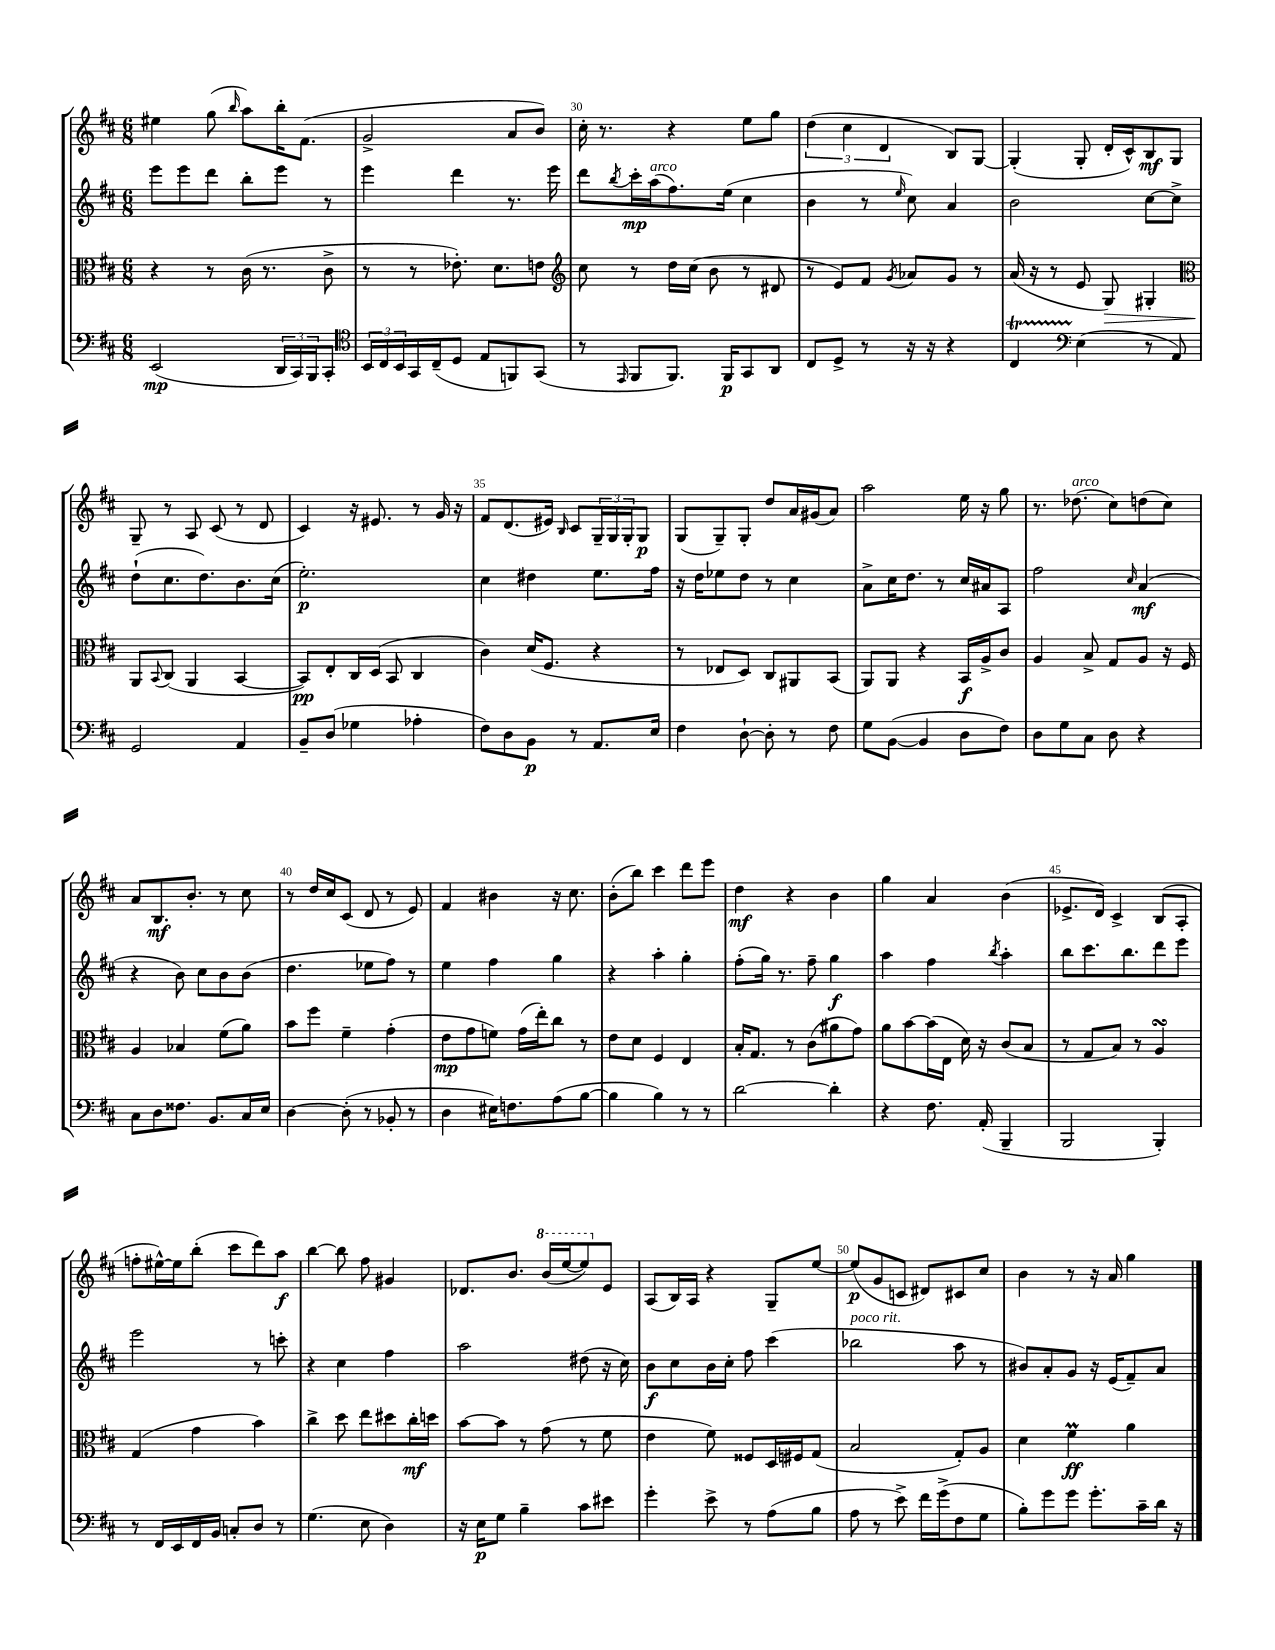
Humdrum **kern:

**kern	**kern	**kern	**kern
*staff4	*staff3	*staff2	*staff1
*clefF4	*clefC3	*clefG2	*clefG2
*k[f#c#]	*k[f#c#]	*k[f#c#]	*k[f#c#]
*M6/8	*M6/8	*M6/8	*M6/8
(2EE/	4r	8eee\L	4ee#\
.	.	8eee\	.
.	8r	8ddd\J	(8gg\
.	.	.	16qqbb/
.	(16c#\	8bb'\L	8aa\L)
.	8.r	.	.
24DD/LL	.	8eee\J	16bb'\K
24CC#/)	.	.	.
.	.	.	(8.f#\J
24BBB/J	.	.	.
8CC#'/J	8c#^\	8r	.
=	=	=	=
*clefC4	*	*	*
24BB/LL	8r	4eee\	2g^/
24C#/	.	.	.
24BB/	.	.	.
16GG/	8r	.	.
(16C#~/J	.	.	.
8D/J	8.e-'\)	4ddd\	.
8E/L	.	.	.
.	8.d\L	.	.
8FF/)	.	8.r	8a/L
(8GG/J	8e\J	.	8b/J)
.	.	16eee\	.
=	=	=	=
*	*clefG2	*	*
8r	8cc#\	8ddd\L	16cc#'\
.	.	.	8.r
16qqEE/	.	8qbb/	.
8FF#/L	8r	16ccc#'\L	.
.	.	(16aa\J	.
8.FF#/J)	16dd\LL	8.ff#\)	4r
.	(16cc#\JJ	.	.
.	8b\	.	.
16FF#/LK	.	(16ee\Jk	.
8GG/	8r	4cc#\	8ee\L
8AA/J	8d#/	.	8gg\J
=	=	=	=
8C#/L	8r	4b\	(6dd\
8D^/J	8e/L)	.	.
.	.	.	6cc#\
8r	8f#/J	8r	.
.	.	.	6d/
.	8qg/	16qqee/	.
16r	8a-/L	8cc#\)	.
16r	.	.	.
4r	8g/J	4a/	8B/L)
.	8r	.	[8G/J
=	=	=	=
4C#/	(16a/	2b\	(4G'/]
.	16r	.	.
.	8r	.	.
*clefF4	*	*	*
(4E\	8e/	.	8G'/
.	8G/)	.	16d'/LL
.	.	.	16c#^^/J)
8r	4G#'/	[8cc#\L	8B/
8AA/)	.	8cc#^\]J	8G/J
=	=	=	=
*	*clefC3	*	*
2GG/	8AA/L	(8dd`\L	8G~/
.	8qqBB/	.	.
.	(8C#/J	8.cc#\	8r
.	4AA/	.	8A/
.	.	8.dd\)	.
.	.	.	(8c#/
4AA/	[4BB/	8.b\	8r
.	.	.	8d/
.	.	(16cc#\Jk	.
=	=	=	=
8BB~/L	8BB/]L)	2.ee'\)	4c#/)
(8D/J	8E'/	.	.
4G-\	16C#/L	.	16r
.	(16D/JJ	.	8.e#/
.	8BB/	.	.
4A-'\	4C#/	.	8r
.	.	.	16g/
.	.	.	16r
=	=	=	=
8F#\L)	4c#\)	4cc#\	8f#/L
8D\	.	.	(8.d/
8BB\J	(16d/LK	4dd#\	.
.	8.F#/J	.	16e#/Jk)
.	.	.	16qqB/
8r	.	.	8c#/L
8.AA/L	4r	8.ee\L	24G~/L
.	.	.	24G/
.	.	.	24G'/J
.	.	.	8G/J
16E/Jk	.	16ff#\Jk	.
=	=	=	=
4F#\	8r	16r	(8G/L
.	.	16dd\LK	.
.	8E-/L	8ee-\	8G~/)
[8D`\	8D/J)	8dd\J	8G'/J
8D'\]	8C#/L	8r	8dd/L
8r	8AA#/	4cc#\	16a/L
.	.	.	(16g#/J
8F#\	(8BB/J	.	8a/J)
=	=	=	=
8G\L	8AA/L)	8a^\L	2aa\
([8BB\J	8AA/J	16cc#\K	.
.	.	8.dd\J	.
4BB/]	4r	.	.
.	.	8r	.
8D\L	16BB/LL	16cc#/LL	16ee\
.	16A^/J	16a#/J	16r
8F#\J)	8c#/J	8A/J	8gg\
=	=	=	=
8D\L	4A/	2ff#\	8.r
8G\	.	.	.
.	.	.	(8.dd-\
8C#\J	8B^/	.	.
8D\	8G/L	.	8cc#\L)
.	.	16qqcc#/	.
4r	8A/J	(4a/	(8dd\
.	16r	.	8cc#\J)
.	16F#/	.	.
=	=	=	=
8C#\L	4A/	4r	8a/L
8D\	.	.	8.B/
8.F##\J	4B-/	8b\)	.
.	.	.	8.b'/J
.	.	8cc#\L	.
8.BB/L	.	.	.
.	(8f#\L	8b\	8r
16C#/L	8a\J)	(8b\J	8cc#\
16E/JJ	.	.	.
=	=	=	=
[4D\	8b\L	4.dd\	8r
.	8ff#\J	.	16dd/LL
.	.	.	16cc#/J
(8D'\]	4f#~\	.	(8c#/J
8r	.	8ee-\L	8d/
8BB-'/	(4g'\	8ff#\J)	8r
8r	.	8r	8e/)
=	=	=	=
4D\	8e\L	4ee\	4f#/
.	8g\	.	.
16E#\LK)	8f\J)	4ff#\	4b#\
8.F\	.	.	.
.	(16g\LL	.	.
.	16ee'\J)	.	.
(8A\	8cc#\J	4gg\	16r
.	.	.	8.cc#\
[8B\J	8r	.	.
=	=	=	=
4B\]	8e\L	4r	(8b'\L
.	8d\J	.	8bb\J)
4B\)	4F#/	4aa'\	4ccc#\
8r	4E/	4gg'\	8ddd\L
8r	.	.	8eee\J
=	=	=	=
[2d\	16B'/LK	(8ff#'\L	4dd\
.	8.G/J	.	.
.	.	16gg\Jk)	.
.	.	8.r	.
.	8r	.	4r
.	(8c#\L	8ff#~\	.
4d'\]	8a#\	4gg\	4b\
.	8g\J)	.	.
=	=	=	=
4r	8a\L	4aa\	4gg\
.	[8b\	.	.
8.F#\	(16b\]L	4ff#\	4a/
.	16E\JJ	.	.
.	16d\)	.	.
(16AA'/	16r	.	.
.	.	8qbb/	.
4BBB~/	(8c#/L	4aa'\	(4b\
.	8B/J	.	.
=	=	=	=
2BBB/	8r	8bb\L	8.e-^/L
.	8G/L	8.ccc#\	.
.	.	.	16d/Jk)
.	8B/J)	.	4c#^/
.	.	8.bb\	.
.	8r	.	.
4BBB'/)	4A/	8ddd\	(8B/L
.	.	8eee\J	8A'/J
=	=	=	=
8r	(4G/	2eee\	8ff'\L
16FF#/LL	.	.	[16ee#^^\L)
16EE/	.	.	16ee#\]J
16FF#/	4g\	.	(8bb'\J
16BB/JJ	.	.	.
8C'/L	.	.	8ccc#\L
8D/J	4b\)	8r	8ddd\)
8r	.	8ccc'\	8aa\J
=	=	=	=
(4.G\	4cc#^\	4r	[4bb\
.	8dd\	4cc#\	8bb\]
8E\	8ee\L	.	8ff#\
4D\)	8dd#\	4ff#\	4g#/
.	16cc#'\L	.	.
.	16dd\JJ	.	.
=	=	=	=
16r	[8b\L	2aa\	8.d-/L
16E\LK	.	.	.
8G\J	8b\]J	.	.
.	.	.	8.b/J
4B~\	8r	.	.
.	(8g\	.	(16bb/LL
.	.	.	[16eee/J
8c#\L	8r	(8dd#\	8eee/])
8e#\J	8f#\	16r	8e/J
.	.	16cc#\)	.
=	=	=	=
4g'\	4e\	8b\L	(8A/L
.	.	8cc#\	16B/L)
.	.	.	16A/JJ
8e^\	8f#\)	16b\L	4r
.	.	16cc#'\JJ	.
8r	8F##/L	8ff#\	.
(8A\L	16D/L	(4ccc#\	8G~/L
.	16F#/J	.	.
8B\J	(8G/J	.	[8ee/J
=	=	=	=
8A\	2B/	2bb-\	(8ee/]L
8r	.	.	8g/
8e^\)	.	.	8c/J
16f#\LL	.	.	8d#/L)
(16g^\J	.	.	.
8F#\	8G'/L)	8aa\	8c#/
8G\J	8A/J	8r	8cc#/J
=	=	=	=
8B'\L)	4d\	8b#/L)	4b\
8g\	.	8a'/	.
8g\J	4f#\	8g/J	8r
8.g'\L	.	16r	16r
.	.	(16e/LK	16a/
.	4a\	8f#~/)	4gg\
16c#~\L	.	.	.
16d\JJ	.	8a/J	.
16r	.	.	.
==	==	==	==
*-	*-	*-	*-
